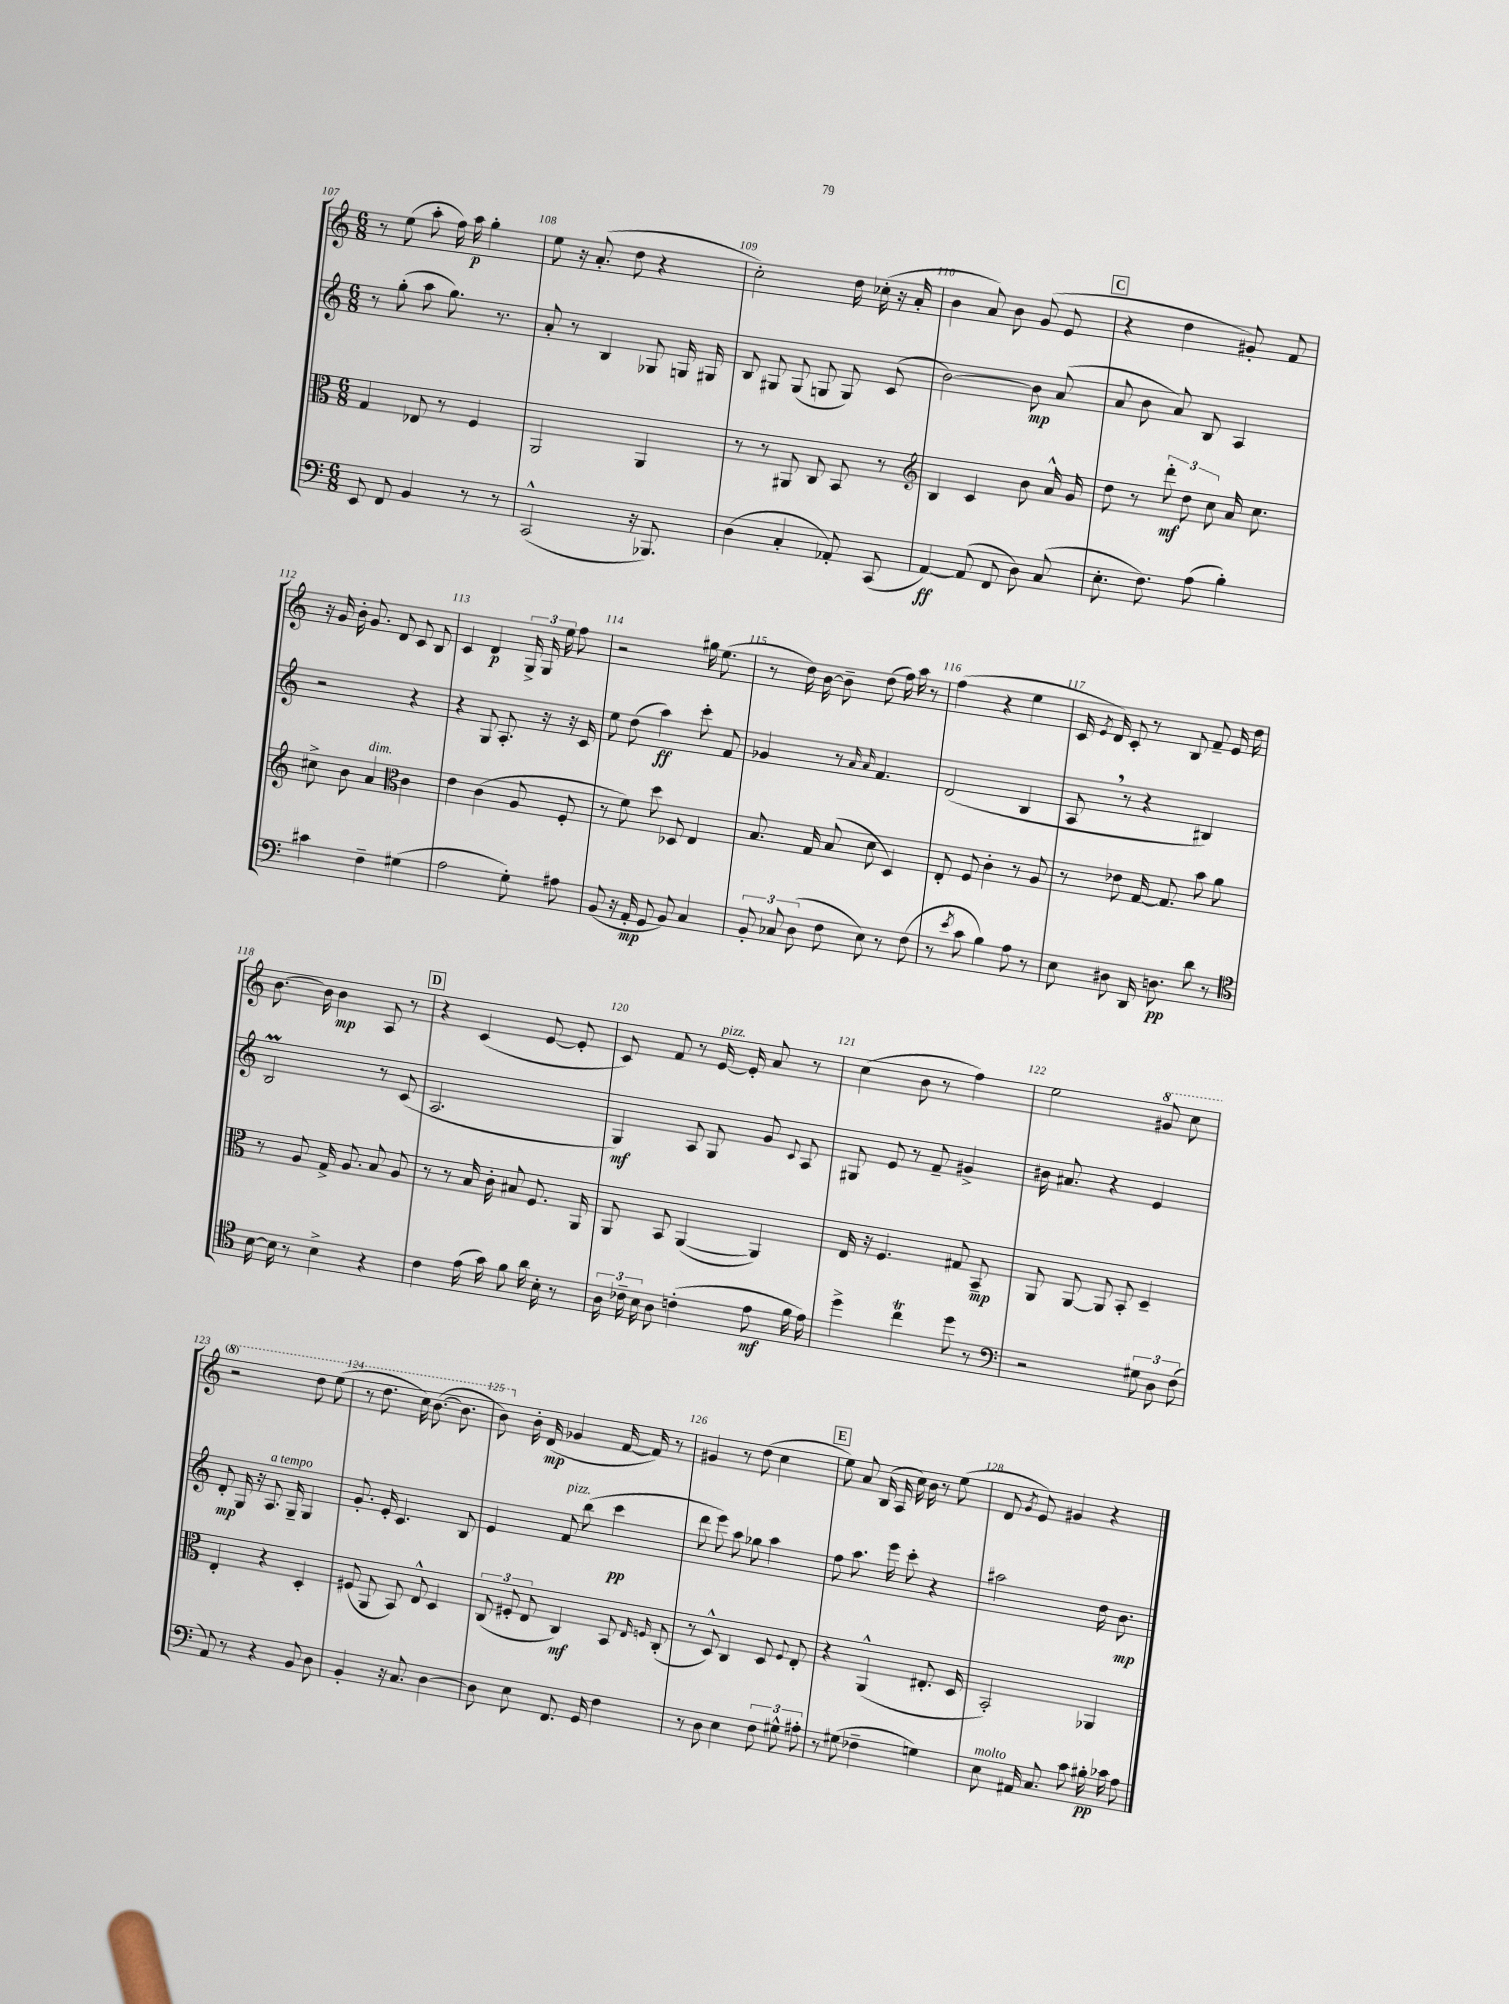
<<
\new StaffGroup <<
\new Staff = "s0" {
    \clef treble \key c \major \numericTimeSignature \time 6/8
    \autoBeamOff r8 e''8( a''8-. f''16) a''16\p g''4-. |
    e''8 r16 a'8.-.( d''8 r4 |
    c''2-.) d''16 ces''16-.( r16 a'16-. |
    b'4 a'8) b'8 g'8( e'8 |
    \mark \markup { \box "C" } r4 d''4 gis'8-.) f'8 |
    r16 g'16 b'16-. g'8. d'8 c'8 b8 |
    c'4 d'4\p \tuplet 3/2 { g16-> g16 e''16 } f''8 |
    r2 gis''16 e''8.( |
    r8 d''16) b'16~ b'8-- d''8( f''16) a''16 r8 |
    f''4( r4 e''4 |
    c'16 \acciaccatura { e'8 } d'16) c'8-. r8 b8 f'8-- e'16 d''16 |
    b'8.~ b'16 b'4\mp a8 r8 |
    \mark \markup { \box "D" } r4 c'4( e'8~ e'8-. |
    c'8) f'8 r8 e'16~^\markup { \italic "pizz." } e'16-. a'8 r8 |
    c''4( b'8 r8 f''4) |
    e''2 \ottava #1 gis''8 c'''8 |
    r2 d'''8 e'''8( |
    r8 d'''8. c'''16) b''8.~( b''8. |
    b''8) \ottava #0 b'16-. d'16\mp( ges'4 f'16~ f'16) r8 |
    gis'4 r8 d''8( c''4 |
    \mark \markup { \box "E" } e''8) a'8 b16( a16 c''16) b'16 r8 e''8( |
    d'8 \acciaccatura { g'8 } e'8) gis'4 r4 \bar "|." |
}
\new Staff = "s1" {
    \clef treble \key c \major \numericTimeSignature \time 6/8
    \autoBeamOff r8 g''8-.( a''8 g''8.) r8. |
    a'8-. r8 b4 ges8 g16 gis16 |
    b8 gis8 gis8( g8 g8) c'8( |
    b'2~) b'8\mp a'8( |
    \mark \markup { \box "C" } a'8 b'8 a'8) b8 a4 |
    r2 r4 |
    r4 g8 a8.-. r16 r16 c'16 |
    e''8 d''8( a''4\ff) c'''8-. f'8 |
    ges'4 r8 \grace { a'16 a'16 } f'4. |
    d'2( b4 |
    a8 \breathe r8 r4 bis4) |
    b2\prall r8 c'8( |
    \mark \markup { \box "D" } a2. |
    g4\mf) a8 g8 g'8 \appoggiatura { c'8 } a8 |
    gis8 e'8 r8 f'8-- gis'4-> |
    bis'16 ais'8. r4 e'4 |
    d'8-.\mp g16 r16 a8.^\markup { \italic "a tempo" } g16-- g4 |
    g'8.-. e'16-. c'4. b8 |
    e'4 f'8^\markup { \italic "pizz." } b''8( c'''4\pp |
    d'''8 e'''8) a''8 ges''8 a''4 |
    \mark \markup { \box "E" } f''8 a''8. e'''16 c'''8-. r4 |
    ais''2 d''16 b'8.\mp \bar "|." |
}
\new Staff = "s2" {
    \clef alto \key c \major \numericTimeSignature \time 6/8
    \autoBeamOff g4 ees8 r8 f4 |
    a,2 a,4 |
    r8 r8 ais,8 c8 b,8 r8 |
    \clef treble b4 c'4 b'8 a'16-^ g'16 |
    \mark \markup { \box "C" } d''8 r8 \tuplet 3/2 { d'''8-.\mf d''8 c''8 } a'16 c''8. |
    cis''8-> b'8 a'4^\markup { \italic "dim." } \clef alto c'4 |
    e'4 c'4( a8 f8-. |
    r8 f'8) d''8 des8 e4 |
    b8. g16 b8( d'8 d4) |
    e8-. f8 c'4-. r8 a8 |
    r8 ees'8 g16~ g8. b'8 a'8 |
    r8 a8 g16-> a8. b8 a8 |
    \mark \markup { \box "D" } r8 r8 b16 c'16-. bis8 f8. a,16 |
    a,8 b,8 a,4~( a,4) |
    e16 r16 f4. gis8 b,8--\mp |
    a,8 a,8~ a,8 b,8-. d4-- |
    e4-. r4 d4-. |
    fis8( a,8 b,8) e8-^ d4 |
    \tuplet 3/2 { c8( fis8-. e8 } c4\mf) b,8 \grace { e16 f16 } c8-.( |
    r8 d8-^) c4 d8 \appoggiatura { f8 } e8-. |
    \mark \markup { \box "E" } r4 a,4-^( eis8.-. d16 |
    b,2-.) aes,4 \bar "|." |
}
\new Staff = "s3" {
    \clef bass \key c \major \numericTimeSignature \time 6/8
    \autoBeamOff e,8 f,8 b,4 r8 r8 |
    c,2-^( r16 bes,,8.) |
    d4( c4-. aes,8-.) c,8( |
    a,4~\ff) a,8( f,8 d8) c8( |
    \mark \markup { \box "C" } e8.-. f8.) a8( b4-.) |
    cis'4 f4-- gis4( |
    a2 g8-.) ais8 |
    b,8( r16 a,16-.\mp g,8 b,8) c4 |
    \tuplet 3/2 { b,8-. ces8 d8( } f8 e8) r8 f8( |
    r8 \acciaccatura { e'8 } c'8 b4) a8 r8 |
    e8 dis8 d,16 d8.\pp d'8 r8 |
    \clef tenor b16~ b16 r8 b4-> r4 |
    \mark \markup { \box "D" } c'4 e'16( g'16) f'8 a'16 b16-. r8 |
    \tuplet 3/2 { a16 ces'16-- b16 } a8 c'4-.( e'8\mf f'16 e'16) |
    d''4-> c''4\trill d''8 r8 |
    \clef bass r2 \tuplet 3/2 { gis8 d8 f8( } |
    a,8) r8 r4 b,8 d8 |
    b,4-. r16 c8. d4~ |
    d8 e8 f,8. g,16 f4 |
    r8 d8 e4 \tuplet 3/2 { f8 gis8-^ ais8-. } |
    \mark \markup { \box "E" } r8 gis8( fes4-- g4) |
    e8^\markup { \italic "molto" } ais,16 c8. c'8 bis16-.\pp ces'16 a8 \bar "|." |
}
>>
>>
\layout { \context { \Score currentBarNumber = #107 \override BarNumber.break-visibility = ##(#f #t #t) barNumberVisibility = #all-bar-numbers-visible } }
